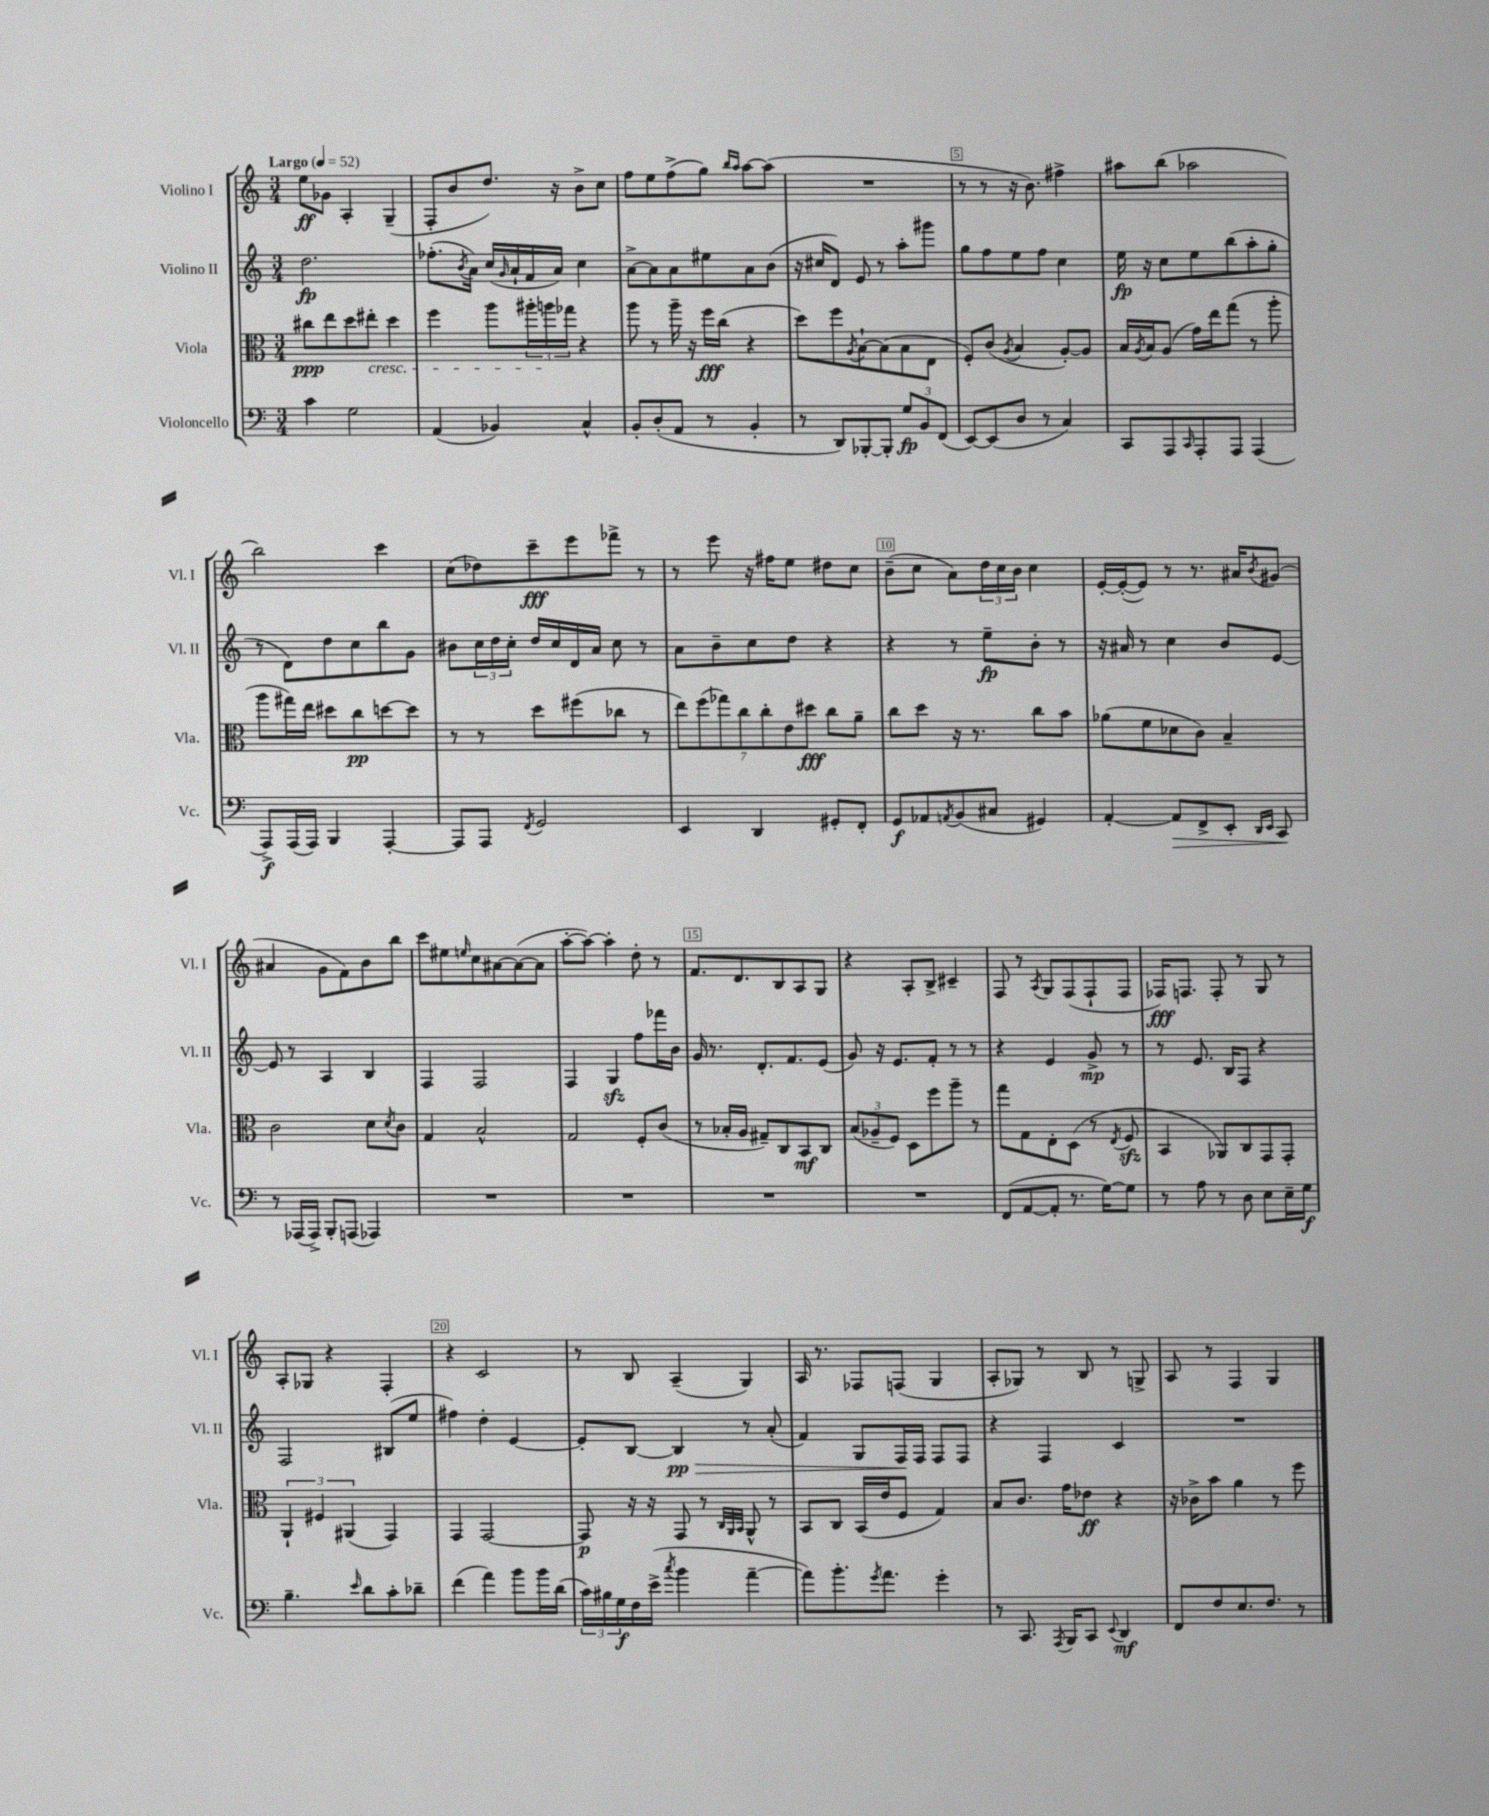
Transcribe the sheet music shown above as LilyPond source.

<<
\new StaffGroup <<
\new Staff = "s0" \with { instrumentName = "Violino I" shortInstrumentName = "Vl. I" } {
    \clef treble \key c \major \numericTimeSignature \time 3/4 \tempo "Largo" 4 = 52
    e''8\ff ges'8 a4-. g4--( |
    f8-. b'8 d''8.) r16 b'8-> c''8 |
    f''8 e''8 f''8->( g''8) \grace { b''16 a''16 } a''8~ a''8( |
    R2. |
    r8 r8 r16 b'8.) fis''4-> |
    ais''8 b''8( aes''2 |
    b''2) c'''4 |
    c''8( des''8) c'''8--\fff e'''8 fes'''8-> r8 |
    r8 e'''8 r16 fis''16 e''8 dis''8 c''8 |
    b'8--( c''8 a'8) \tuplet 3/2 { d''16 c''16 b'16 } c''4 |
    e'16~-. e'16~-.( e'8) r8 r8. ais'16 \acciaccatura { b'8 } gis'8( |
    ais'4 g'8 f'8) b'8 b''8 |
    c'''8 eis''8 \grace { e''16 } c''8 ais'8~ ais'8~( ais'8 |
    a''8~-. a''8~) a''4-. d''8-. r8 |
    f'8. d'8. b8 a8 g8 |
    r4 a8-. b8-> cis'4-- |
    f8 r8 \acciaccatura { a8 } g8 f8( f8-! f8 |
    fes16\fff) f8. f8-. r8 g8 r8 |
    a8-. ges8 r4 f4-. |
    r4 c'2 |
    r8 b8 a4--( g4) |
    a16 r8. fes8 f8( g4 |
    a8-. ges8) r8 b8 r8 g8-> |
    a8 r8 f4 g4 \bar "|." |
}
\new Staff = "s1" \with { instrumentName = "Violino II" shortInstrumentName = "Vl. II" } {
    \clef treble \key c \major \numericTimeSignature \time 3/4
    d''2.\fp |
    fes''8.-.( \acciaccatura { b'8 } a'16) c''16( \grace { g'16 } a'16-! f'16 a'16) c''4 |
    a'8~-> a'8 a'8 eis''8 a'8 b'8( |
    r16 cis''16 d'8) e'8 r8 a''8-. gis'''8 |
    g''8 f''8 e''8 f''8 c''4 |
    e''16\fp r16 c''8 e''8 b''8( a''8-. g''8-. |
    r8 d'8) d''8 c''8 b''8 g'8 |
    bis'8 \tuplet 3/2 { c''16 d''16 c''16-. } d''16 c''16 d'16 a'16 c''8 r8 |
    a'8 b'8-- c''8 d''8 r4 |
    r4 r8 e''8--\fp b'8-. r8 |
    r16 ais'16 r8 c''4 b'8 e'8~ |
    e'8 r8 a4 b4 |
    f4 f2 |
    f4 g4\sfz f''8 fes'''16 b'16 |
    g'16 r8. d'8.-. f'8. e'8( |
    g'8) r16 e'8. f'8-. r8 r8 |
    r4 e'4 g'8->\mp r8 |
    r8 e'8. b16 f8 r4 |
    f2 bis8( e''8 |
    fis''4) d''4-. e'4~ |
    e'8-. b8~ b4\pp\> r8 a'8-.( |
    f'4) g8 f16\! f16 f8 f8 |
    r4 f4 c'4 |
    R2. \bar "|." |
}
\new Staff = "s2" \with { instrumentName = "Viola" shortInstrumentName = "Vla." } {
    \clef alto \key c \major \numericTimeSignature \time 3/4
    cis''8\ppp e''8 d''8 eis''8-.\cresc d''4 |
    f''4 a''8 \tuplet 3/2 { ais''16-. a''16\! ges''16 } r4 |
    a''8 r8 a''16-- r16 f''16\fff c''16( r4 |
    d''8) f''8 \acciaccatura { a8 } b8~-! b8( b8 e8 |
    f8-.) c'8( \acciaccatura { a8 } b4 a8~-.) a8 |
    b16 \acciaccatura { a8 } b16 a8( g'16) e''16 g''8( r8 a''8-. |
    a''8 gis''16) e''16 dis''8 c''8\pp d''8~ d''8 |
    r8 r8 d''8 fis''8( ces''8 r8 |
    \tuplet 7/4 { e''8) f''8( ges''8) c''8 c''8-. e'8 dis''8\fff } c''8 a'8-- |
    c''8 d''8 r16 r8. c''8 b'8 |
    aes'8( f'8 des'8 c'8) b4-- |
    c'2 d'8 \acciaccatura { d'8 } c'8 |
    g4 b2-^ |
    g2 f8-. c'8( |
    r8 bes16-. a16 gis8--) c8 b,8\mf c8 |
    \tuplet 3/2 { b8( aes8-- f8) } d8 f''8 a''8-- r8 |
    g''8 g8 e8-. d8( r8 \acciaccatura { e8 } f8\sfz |
    b,4 aes,8) c8 g,8 g,8-. |
    \tuplet 3/2 { a,4-! fis4 ais,4( } g,4) |
    g,4 g,2~ |
    g,8\p r16 r16 g,8 r8 \grace { c32 a,32 b,32 } a,8-^ r8 |
    b,8 c8 b,16( e'16 f8 g4) |
    b8 c'8. g'16 ees'8\ff r4 |
    r16 ces'16-> b'8 a'4 r8 f''8 \bar "|." |
}
\new Staff = "s3" \with { instrumentName = "Violoncello" shortInstrumentName = "Vc." } {
    \clef bass \key c \major \numericTimeSignature \time 3/4
    c'4 g2 |
    a,4( bes,4) c4-^ |
    b,8-. d8-.( a,8 r8 b,4-. |
    r8 d,8) bes,,8~-. bes,,8-. \tuplet 3/2 { g8\fp b,8 f,8( } |
    e,8~) e,8( d8 r8 c4) |
    c,8 a,,8 \grace { c,16 } a,,8-. a,,8 a,,4( |
    a,,8->\f) a,,16( a,,16) b,,4 a,,4~-. |
    a,,8 a,,8 \acciaccatura { f,8 } g,2 |
    e,4 d,4 gis,8-. f,8-. |
    g,8\f aes,8 \acciaccatura { a,8 } b,8( cis8 gis,4) |
    a,4~-. a,8\> f,8-> e,8-. \grace { d,16 e,16 } c,8\! |
    r8 aes,,16( aes,,16->) b,,8-. a,,8( aes,,4) |
    R2. |
    R2. |
    R2. |
    R2. |
    f,8( a,8~ a,8-. r8. g16~) g8 |
    r8 a8 r8 d8 e8 e16-- g16\f |
    b4.-- \grace { e'16 } d'8 c'8-. des'8-- |
    f'4( a'4) b'8 b'16 d'16( |
    \tuplet 3/2 { c'16) bis16 g16\f } f16 e'16->( \acciaccatura { c''8 } b'4 a'4~-- |
    a'8) b'8.-. \acciaccatura { g'8 } a'8. g'4-. |
    r8 c,8. \acciaccatura { a,,8 } b,,16 c,8 \appoggiatura { e,8 } d,4\mf |
    f,8 f8 e8. f8. r8 \bar "|." |
}
>>
>>
\layout { \context { \Score \override BarNumber.break-visibility = ##(#f #t #t) barNumberVisibility = #(every-nth-bar-number-visible 5) \override BarNumber.stencil = #(make-stencil-boxer 0.1 0.3 ly:text-interface::print) } }
